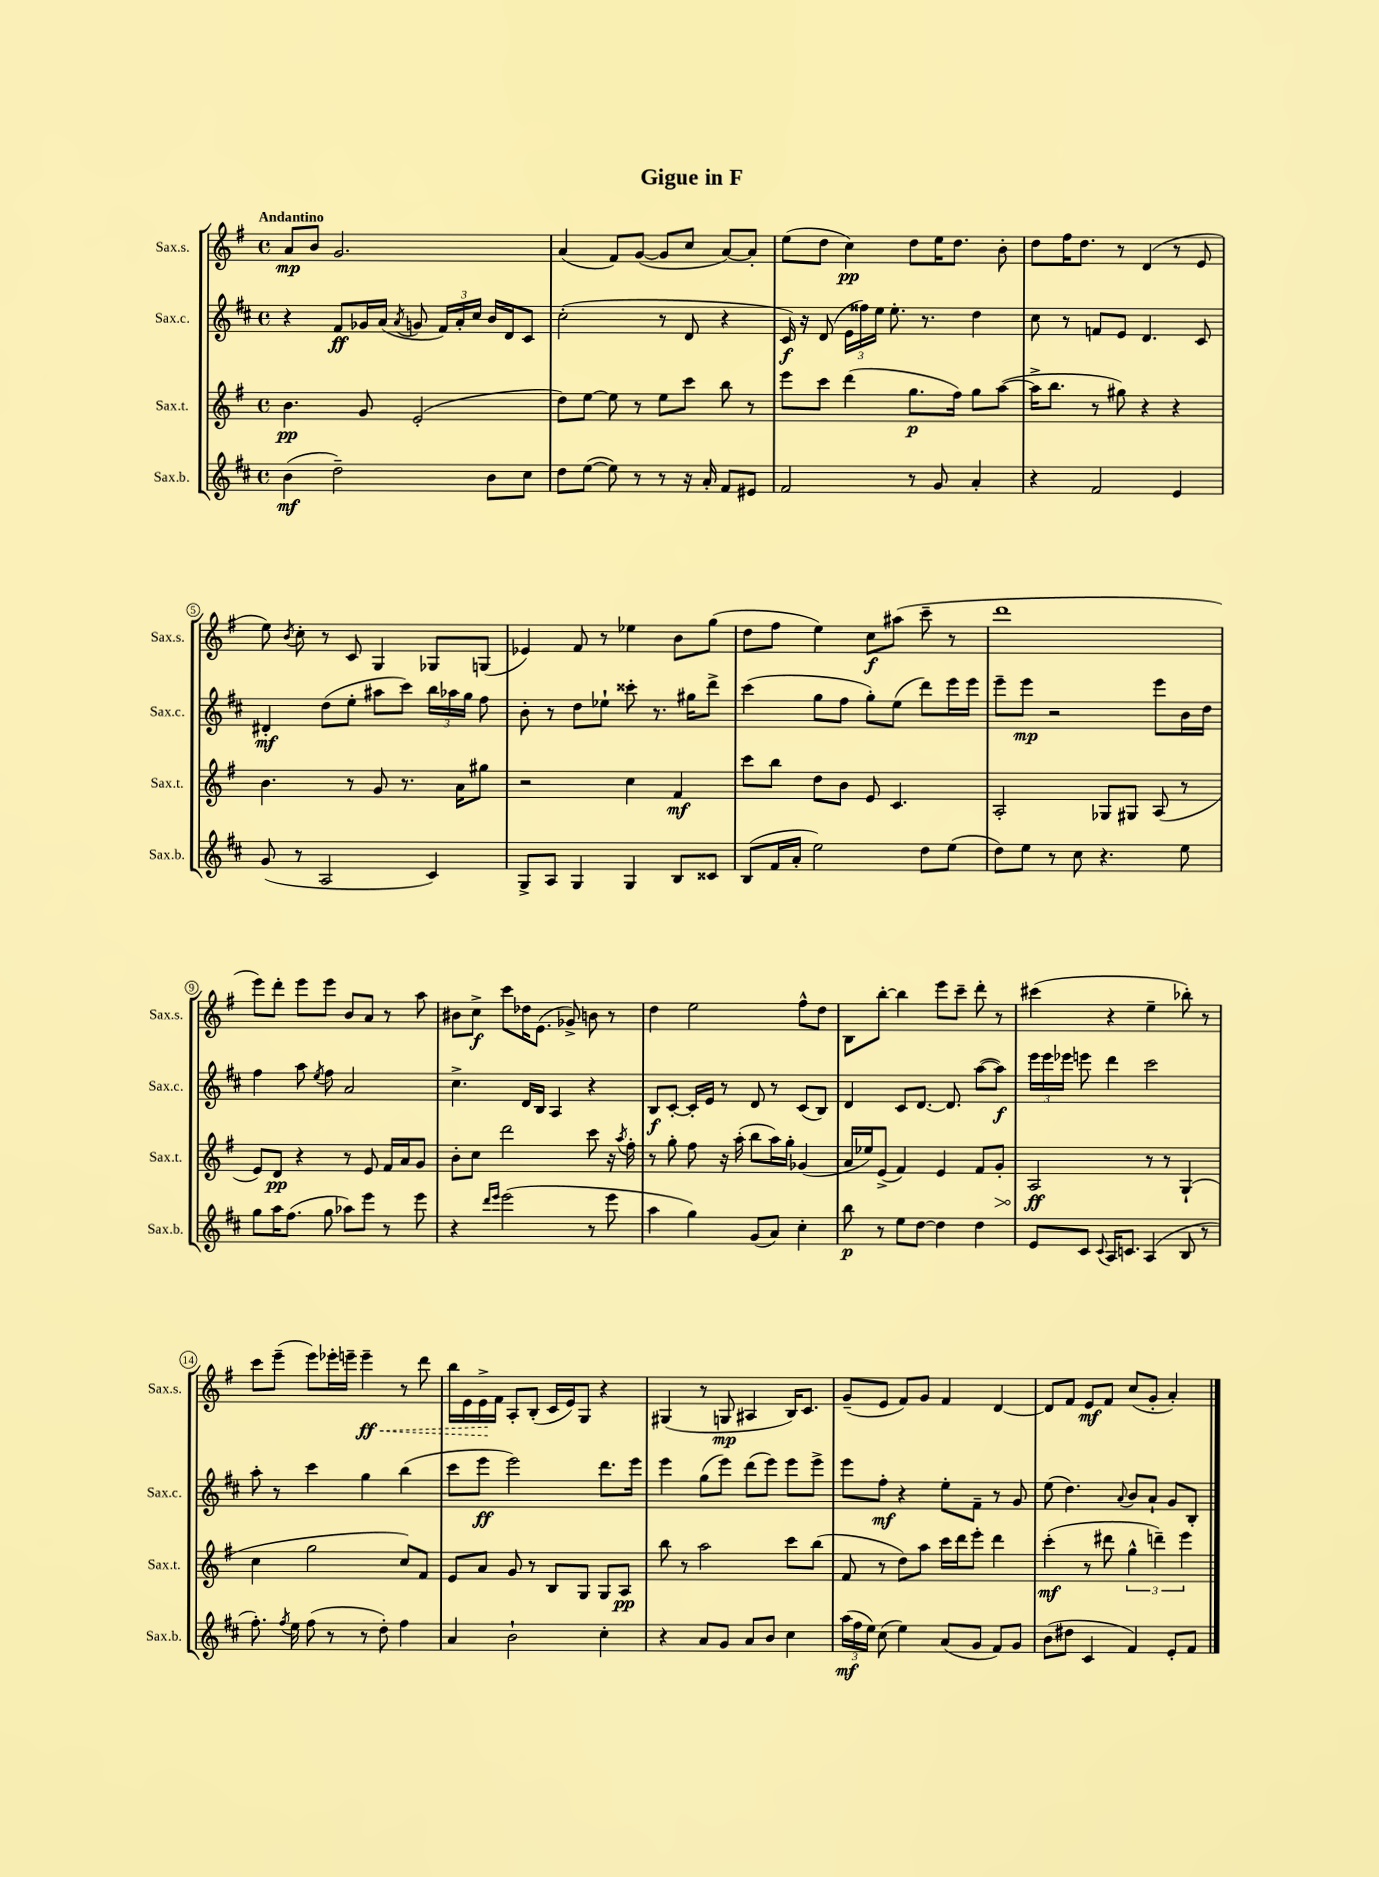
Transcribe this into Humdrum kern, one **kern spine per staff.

**kern	**kern	**kern	**kern
*staff4	*staff3	*staff2	*staff1
*clefG2	*clefG2	*clefG2	*clefG2
*k[f#c#]	*k[f#]	*k[f#c#]	*k[f#]
*M4/4	*M4/4	*M4/4	*M4/4
*met(c)	*met(c)	*met(c)	*met(c)
(4b\	4.b\	4r	8a/L
.	.	.	8b/J
2dd~\)	.	8f#/L	2.g/
.	8g/	16g-/L	.
.	.	(16a/JJ	.
.	.	8qa/	.
.	(2e'/	8g/	.
.	.	24f#/LL)	.
.	.	24a'/	.
.	.	24cc#/JJ	.
8b\L	.	16b/LL	.
.	.	16d/J	.
8cc#\J	.	8c#/J	.
=	=	=	=
8dd\L	8dd\L)	(2cc#'\	(4a/
([8ee\J	[8ee\J	.	.
8ee\])	8ee\]	.	8f#/L)
8r	8r	.	([8g/J
8r	8ee\L	8r	8g/]L
16r	8ccc\J	8d/	8cc/J
16a'/	.	.	.
8f#/L	8bb\	4r	[8a/L)
8e#/J	8r	.	8a'/]J
=	=	=	=
2f#/	8eee\L	16c#/)	(8ee\L
.	.	16r	.
.	8ccc\J	(8d/	8dd\J
.	(4ddd\	24e\LL	4cc\)
.	.	24ff##\)	.
.	.	24ee\JJ	.
.	.	8.ee'\	.
8r	8.gg\L	.	8dd\L
.	.	8.r	.
8g/	.	.	16ee\K
.	16ff#\Jk)	.	8.dd\J
4a'/	8gg\L	4dd\	.
.	([8aa\J	.	8b'\
=	=	=	=
4r	16aa^\]LK	8cc#\	8dd\L
.	8.bb\J	.	.
.	.	8r	16ff#\K
.	.	.	8.dd\J
2f#/	8r	8f/L	.
.	8gg#\)	8e/J	8r
.	4r	4.d/	(4d/
4e/	4r	.	8r
.	.	8c#/	8e/
=	=	=	=
(8g/	4.b\	4d#'/	8ee\)
.	.	.	8qb/
8r	.	.	8cc'\
2A/	.	(8dd\L	8r
.	8r	8ee'\J	8c/
.	8g/	8aa#\L	4G/
.	8.r	8ccc#\J)	.
4c#/)	.	24bb\LL	8G-/L
.	.	24aa-\	.
.	16a\LK	.	.
.	.	24gg\JJ	.
.	8gg#\J	8ff#\	(8G/J
=	=	=	=
8G^/L	2r	8b'\	4e-/)
8A/J	.	8r	.
4G/	.	8dd\L	8f#/
.	.	8ee-`\J	8r
4G/	4cc\	8ccc##'\	4ee-\
.	.	8.r	.
8B/L	4f#/	.	8b\L
.	.	16gg#\LK	.
8c##/J	.	8ddd^\J	(8gg\J
=	=	=	=
(8B/L	8ccc\L	(4ccc#\	8dd\L
16f#/L	8bb\J	.	8ff#\J
16a'/JJ	.	.	.
2ee\)	8dd\L	8gg\L	4ee\)
.	8b\J	8ff#\J	.
.	8e/	8gg'\L)	8cc\L
.	4.c/	(8ee\J	(8aa#\J
8dd\L	.	8ddd\L)	8ccc~\
(8ee\J	.	16eee\L	8r
.	.	16eee\JJ	.
=	=	=	=
8dd\L)	2A'/	8eee~\L	1ddd
8ee\J	.	8eee\J	.
8r	.	2r	.
8cc#\	.	.	.
4.r	8G-/L	.	.
.	8G#/J	.	.
.	(8A/	8eee\L	.
8ee\	8r	16b\L	.
.	.	16dd\JJ	.
=	=	=	=
8gg\L	8e/L)	4ff#\	8eee\L)
16aa\K	8d/J	.	8ddd'\J
(8.ff#\J	.	.	.
.	4r	8aa\	8eee\L
.	.	8qee/	.
8gg\	.	8ff#\	8eee\J
8aa-\L)	8r	2a/	8b/L
8eee\J	8e/	.	8a/J
8r	16f#/LL	.	8r
.	16a/J	.	.
8eee\	8g/J	.	8aa\
=	=	=	=
4r	8b'\L	4.cc#^\	8b#\L
.	8cc\J	.	8cc^\J
16qqddd/LL	.	.	.
16qqeee/JJ	.	.	.
(2eee\	2ddd\	.	8ccc\L
.	.	16d/LL	16dd-\K
.	.	16B/JJ	(8.e\J
.	.	4A/	.
.	.	.	8g-^/)
8r	8ccc\	4r	8b\
8eee\	16r	.	8r
.	8qaa/	.	.
.	16ff#'\	.	.
=	=	=	=
4aa\	8r	8B/L	4dd\
.	8gg'\	[8c#'/J	.
4gg\)	8ff#\	16c#'/]LL	2ee\
.	.	16e/JJ	.
.	16r	8r	.
.	(16aa'\	.	.
(8g/L	8bb\L	8d/	.
8a/J)	16aa\L)	8r	.
.	16gg'\JJ	.	.
4cc#'\	(4g-/	(8c#/L	8ff#^^\L
.	.	8B/J)	8dd\J
=	=	=	=
8bb\	16a/LL	4d/	8B\L
.	16ee-/J)	.	.
8r	(8e^/J	.	[8bb'\J
8ee\L	4f#/)	8c#/L	4bb\]
[8dd\J	.	[8.d/J	.
4dd\]	4e/	.	8eee\L
.	.	8.d/]	.
.	.	.	8ccc~\J
4dd\	8f#/L	([8aa\L	8ddd'\
.	8g'/J	8aa\]J)	8r
=	=	=	=
8e/L	2A/	24eee\LL	(4ccc#\
.	.	24eee\	.
.	.	24eee-\JJ	.
8c#/J	.	8eee\	.
8qqc#/	.	.	.
16A/LK	.	4ddd\	4r
8.c/J	.	.	.
(4A/	8r	2ccc#\	4ee~\
.	8r	.	.
8B/	(4G`/	.	8bb-'\)
8r	.	.	8r
=	=	=	=
8.ff#'\)	4cc\	8aa'\	8ccc\L
.	.	8r	(8eee~\J
8qff#/	.	.	.
16ee\	.	.	.
(8ff#\	2gg\	4ccc#\	8eee\L)
8r	.	.	16eee-'\L
.	.	.	16eee~\JJ
8r	.	4gg\	4eee~\
8dd'\)	.	.	.
4ff#\	8cc/L)	(4bb\	8r
.	8f#/J	.	8ddd\
=	=	=	=
4a/	8e/L	8ccc#\L	16bb\LL
.	.	.	16e\
.	8a/J	8eee\J	16e^\
.	.	.	16f#\JJ
2b`\	8g/	2eee\)	8A'/L
.	8r	.	(8B'/J
.	8B/L	.	16c/LL
.	.	.	16e/J)
.	8G/J	.	8G/J
4cc#'\	8G/L	8.ddd\L	4r
.	8A/J	.	.
.	.	16eee\Jk	.
=	=	=	=
4r	8bb\	4eee\	(4G#/
.	8r	.	.
8a/L	2aa\	(8gg\L	8r
8g/J	.	8eee\J)	8G/
8a/L	.	(8ddd\L	4A#/
8b/J	.	8eee\J)	.
4cc#\	8ccc\L	8eee\L	16B/LK)
.	.	.	8.c/J
.	(8bb\J	8eee^\J	.
=	=	=	=
(24aa\LL	8f#/	8eee\L	(8g~/L
24ff#\	.	.	.
24ee\JJ)	.	.	.
(8cc#\	8r	8ff#'\J	8e/J
4ee\)	8dd\L)	4r	8f#/L)
.	8aa\J	.	8g/J
(8a/L	16ccc\LL	8ee'\L	4f#/
.	16ddd\J	.	.
8g/J	8eee'\J	8f#~\J	.
8f#/L)	4ddd\	8r	[4d/
8g/J	.	8g/	.
=	=	=	=
(8b\L	(4ccc'\	(8ee\	8d/]L
8dd#\J	.	4.dd\)	8f#/J
4c#/	8r	.	8e/L
.	8ddd#\	.	8f#/J
.	.	8qqa/	.
4f#/)	6gg^^\	8b/L	(8cc/L
.	.	8a`/J	8g'/J
.	6ddd~\)	.	.
8e'/L	.	8g/L	4a'/)
.	6eee\	.	.
8f#/J	.	8B'/J	.
==	==	==	==
*-	*-	*-	*-
